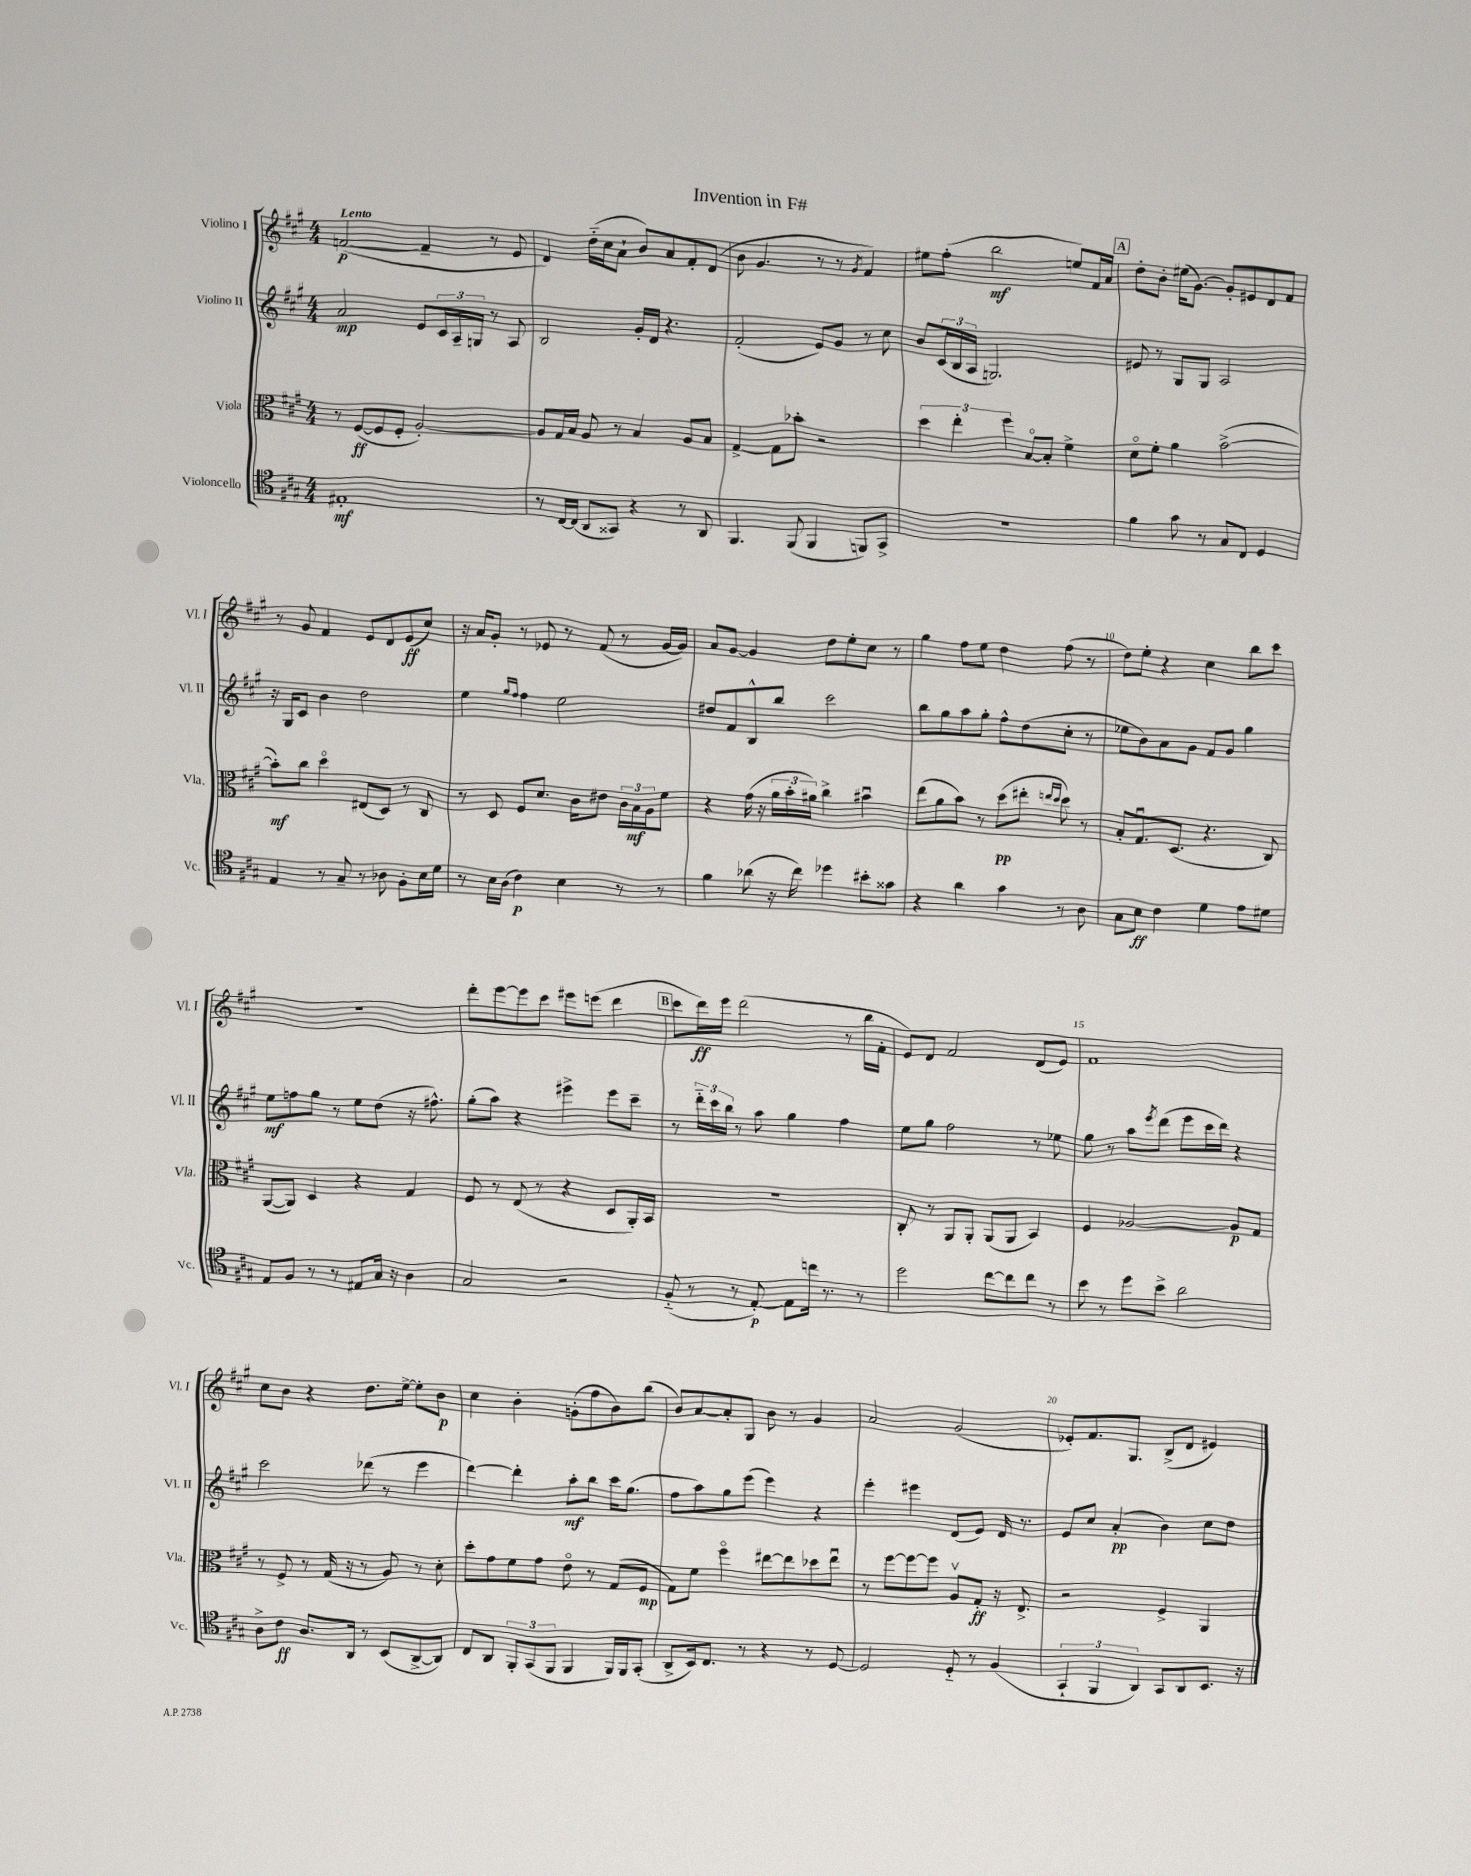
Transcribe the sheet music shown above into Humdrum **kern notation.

**kern	**dynam	**kern	**dynam	**kern	**dynam	**kern	**dynam
*part4	*part4	*part3	*part3	*part2	*part2	*part1	*part1
*staff4	*staff4	*staff3	*staff3	*staff2	*staff2	*staff1	*staff1
*I"Violoncello	*	*I"Viola	*	*I"Violino II	*	*I"Violino I	*
*I'Vc.	*	*I'Vla.	*	*I'Vl. II	*	*I'Vl. I	*
*clefC4	*	*clefC3	*	*clefG2	*	*clefG2	*
*k[f#c#g#]	*	*k[f#c#g#]	*	*k[f#c#g#]	*	*k[f#c#g#]	*
*M4/4	*	*M4/4	*	*M4/4	*	*M4/4	*
=1	=1	=1	=1	=1	=1	=1	=1
!	!	!	!	!	!	!LO:TX:a:B:t=Lento	!
1E#X'	mf	8r	.	2a/	mp	([2fn/	p
.	.	([8F#/L	ff	.	.	.	.
.	.	8F#/]	.	.	.	.	.
.	.	8F#'/J	.	.	.	.	.
.	.	[2A'/)	.	8e/L	.	4f~/]	.
.	.	.	.	24c#/L	.	.	.
.	.	.	.	24A~/	.	.	.
.	.	.	.	24Gn/JJ	.	.	.
.	.	.	.	8r	.	8r	.
.	.	.	.	8A/	.	8e/	.
=2	=2	=2	=2	=2	=2	=2	=2
8r	.	8A/L]	.	2B/	.	4d/)	.
[16C#/LL	.	16G#/L	.	.	.	.	.
(16C#/JJ]	.	16B/JJ	.	.	.	.	.
8AA/L	.	8A/	.	.	.	(16dd\LL	.
.	.	.	.	.	.	16cc#\J	.
8GG##X/J)	.	8r	.	.	.	8a`\J	.
4r	.	4B/	.	16g#'/LL	.	8b/L)	.
.	.	.	.	16d/JJ	.	.	.
.	.	.	.	4.r	.	8a/	.
8r	.	8A/L	.	.	.	8f#'/	.
8AA/	.	8B/J	.	.	.	(8d/J	.
=3	=3	=3	=3	=3	=3	=3	=3
4.FF#/	.	[4G#^/	.	(2f#'/	.	8b\	.
.	.	.	.	.	.	4.g#/	.
.	.	8G#\L]	.	.	.	.	.
(8FF#/	.	8b-X'\J	.	.	.	.	.
4FF#/	.	2r	.	8e/L)	.	8r	.
.	.	.	.	8g#/J	.	8r	.
.	.	.	.	.	.	8qg#/	.
8FFn/L)	.	.	.	8r	.	4f#/)	.
8GG#^/J	.	.	.	8cc#\	.	.	.
=4	=4	=4	=4	=4	=4	=4	=4
1r	.	6dd\	.	8b/L	.	8ee#X\L	.
.	.	.	.	(24c#/L	.	(8ff#'\J	.
.	.	6ee'\	.	24B/	.	.	.
.	.	.	.	24A/JJ	.	.	.
.	.	.	.	2.Gn/)	.	2bb\	mf
.	.	6ff#\	.	.	.	.	.
.	.	[8B/L	.	.	.	.	.
.	.	8B'/J]	.	.	.	.	.
.	.	4f#^\	.	.	.	8een/L)	.
.	.	.	.	.	.	16f#/L	.
.	.	.	.	.	.	16a/JJ	.
!!LO:REH:place=s1:t=A
=5	=5	=5	=5	=5	=5	=5	=5
4f#\	.	8d\L	.	8e#X/	.	8dd'\L	.
.	.	8f#'\J	.	8r	.	8b'\J	.
8g#\	.	4a\	.	8G#/L	.	(16ee#X\KL	.
.	.	.	.	.	.	[8.g#\J)	.
8r	.	.	.	8G#/J	.	.	.
8G#/L	.	([2b^\	.	2A/	.	8g#'/L]	.
8C#/J	.	.	.	.	.	8e#X/	.
4D/	.	.	.	.	.	8d/	.
.	.	.	.	.	.	8f#/J	.
!!LO:LB:g=z
=6	=6	=6	=6	=6	=6	=6	=6
4E/	.	8b'\L])	mf	16r	.	8r	.
.	.	.	.	16G#/KL	.	.	.
.	.	8cc#\J	.	8c#/J	.	8g#/	.
8r	.	4dd\	.	4b\	.	4f#/	.
8G#~/	.	.	.	.	.	.	.
8r	.	(8E#X/L	.	2dd\	.	8e/L	.
8A-X\	.	8D/J)	.	.	.	8d/	.
8F#'\L	.	8r	.	.	.	(8e/	ff
16B\L	.	8C#/	.	.	.	8cc#/J)	.
16d\JJ	.	.	.	.	.	.	.
=7	=7	=7	=7	=7	=7	=7	=7
8r	.	8r	.	4ee\	.	16r	.
.	.	.	.	.	.	16a/KL	.
16B\LL	.	8D/	.	.	.	8g#'/J	.
(16A\JJ	.	.	.	.	.	.	.
.	.	.	.	16qqgg#/LL	.	.	.
.	.	.	.	16qqff#/JJ	.	.	.
4c#\)	p	8F#/L	.	4ff#\	.	8r	.
.	.	8.d/J	.	.	.	8e-X/	.
4B\	.	.	.	2ee\	.	8r	.
.	.	16c#\KL	.	.	.	.	.
.	.	8e#X\J	.	.	.	(8f#/	.
8r	.	24c#\LL	.	.	.	8r	.
.	.	24B\	mf	.	.	.	.
.	.	24A\J	.	.	.	.	.
8r	.	8f#\J	.	.	.	[16g#/LL	.
.	.	.	.	.	.	16g#/JJ])	.
=8	=8	=8	=8	=8	=8	=8	=8
4f#\	.	4r	.	8dd#X/L	.	8a/L	.
.	.	.	.	8f#/	.	[8g#/J	.
(8a-X\	.	(16g#\	.	8B^^/	.	4g#/]	.
.	.	16r	.	.	.	.	.
16r	.	24a\LL	.	8bb/J	.	.	.
.	.	24b'\	.	.	.	.	.
16cc#\)	.	.	.	.	.	.	.
.	.	24a#X\JJ)	.	.	.	.	.
4dd-X\	.	4cc#^\	.	2ccc#\	.	8dd\L	.
.	.	.	.	.	.	8ee'\	.
8b#X'\L	.	4b#Xu\	.	.	.	8cc#\J	.
8g##X\J	.	.	.	.	.	8r	.
=9	=9	=9	=9	=9	=9	=9	=9
4r	.	(8ee\L	.	8bb\L	.	4gg#\	.
.	.	8a\	.	8gg#\	.	.	.
4a\	.	8b\J)	.	8aa\	.	8ff#\L	.
.	.	8r	.	8gg#'\J	.	8ee\J	.
4g#\	.	(8dd\L	pp	8ff#^^\L	.	4dd\	.
.	.	8ee#X'\J	.	(8dd\	.	.	.
.	.	16qqeen/LL	.	.	.	.	.
.	.	16qqdd/JJ	.	.	.	.	.
8r	.	8dd\)	.	8cc#'\J	.	(8ff#\	.
8A\	.	8r	.	8r	.	8r	.
=10	=10	=10	=10	=10	=10	=10	=10
8G#\L	.	8B'/L	.	8ee-X\L	.	8dd\L)	.
8B\J	ff	8.G#u/	.	8b\)	.	8ee'\J	.
4c#\	.	.	.	8a\	.	4r	.
.	.	(8.D/J	.	.	.	.	.
.	.	.	.	8g#\J	.	.	.
4d\	.	4.r	.	8f#/L	.	4cc#\	.
.	.	.	.	8g#/J	.	.	.
8e\L	.	.	.	4gg#\	.	8bb\L	.
8d#X\J	.	8C#/)	.	.	.	8ccc#\J	.
!!LO:LB:g=z
=11	=11	=11	=11	=11	=11	=11	=11
8E/L	.	([8AA/L	.	8ee\L	mf	1r	.
8F#/J	.	8AA/J])	.	8ffn\	.	.	.
8r	.	4D/	.	8gg#\J	.	.	.
8r	.	.	.	8r	.	.	.
8E#X/L	.	4r	.	8ee\L	.	.	.
16G#/Jk	.	.	.	(8dd\J	.	.	.
16r	.	.	.	.	.	.	.
4A\	.	4G#/	.	16r	.	.	.
.	.	.	.	8.ff#X^^\)	.	.	.
=12	=12	=12	=12	=12	=12	=12	=12
2G#/	.	8F#/	.	(8gg#'\L	.	8ddd'\L	.
.	.	8r	.	8aa\J)	.	[8eee\	.
.	.	(8E/	.	4r	.	8eee\]	.
.	.	8r	.	.	.	8ccc#\J	.
2r	.	4r	.	4eee#X^\	.	8eee#X\L	.
.	.	.	.	.	.	(8eeen\J	.
.	.	8D/L	.	8eee#\L	.	4ddd\	.
.	.	16AA'/L)	.	8ccc#~\J	.	.	.
.	.	16BB/JJ	.	.	.	.	.
!!LO:REH:place=s1:t=B
=13	=13	=13	=13	=13	=13	=13	=13
(8F#/	.	1r	.	8r	.	8ccc#\L	.
8r	.	.	.	24ddd\LL	.	16ddd\L)	ff
.	.	.	.	24ccc#\	.	.	.
.	.	.	.	.	.	16eee\JJ	.
.	.	.	.	24bb\JJ	.	.	.
8r	.	.	.	8r	.	(2ddd\	.
[8E'/)	p	.	.	8aa\	.	.	.
8E\L]	.	.	.	4gg#\	.	.	.
16ccn\Jk	.	.	.	.	.	.	.
8.r	.	.	.	.	.	.	.
.	.	.	.	4ff#\	.	8r	.
8r	.	.	.	.	.	16bb\LL	.
.	.	.	.	.	.	16f#'\JJ	.
=14	=14	=14	=14	=14	=14	=14	=14
2dd\	.	8C#'/	.	8ee\L	.	8e/L)	.
.	.	8r	.	8gg#\J	.	8d/J	.
.	.	8AA/L	.	2ff#\	.	2f#/	.
.	.	8AA'/J	.	.	.	.	.
[8cc#\L	.	(8AA/L	.	.	.	.	.
8cc#\]	.	8AA/J	.	.	.	.	.
8cc#\J	.	4BB/)	.	8r	.	(8d/L	.
8r	.	.	.	8ee-X\	.	8e/J)	.
=15	=15	=15	=15	=15	=15	=15	=15
8b\	.	4F#/	.	8gg#\	.	1f#	.
8r	.	.	.	8r	.	.	.
8dd\L	.	[2A-X/	.	8aa\L	.	.	.
.	.	.	.	8qeee/	.	.	.
8b^\J	.	.	.	(8ddd\J	.	.	.
2a\	.	.	.	8eee\L	.	.	.
.	.	.	.	16ccc#\L	.	.	.
.	.	.	.	16ddd\JJ)	.	.	.
.	.	8A-/L]	p	4r	.	.	.
.	.	8G#/J	.	.	.	.	.
!!LO:LB:g=z
=16	=16	=16	=16	=16	=16	=16	=16
8A^\L	.	8r	.	2ccc#\	.	8cc#\L	.
8c#\J	ff	8F#^/	.	.	.	8b\J	.
8.A/L	.	8r	.	.	.	4r	.
.	.	(16G#/	.	.	.	.	.
16AA/Jk	.	16r	.	.	.	.	.
8r	.	8r	.	(8ddd-X\	.	8.dd\L	.
(8BB/L	.	8A/)	.	8r	.	.	.
.	.	.	.	.	.	[16ee^\Jk	.
[8AA^/	.	8r	.	4eee\	.	8ee'\L]	.
8AA/J])	.	8d'\	.	.	.	8b\J	p
=17	=17	=17	=17	=17	=17	=17	=17
8C#/L	.	8dd'\L	.	[4ddd\)	.	4cc#\	.
8AA/J	.	8g#\	.	.	.	.	.
12FF#'/L	.	8f#\	.	4ddd'\]	.	4b'\	.
(12GG#/	.	.	.	.	.	.	.
.	.	8g#\J	.	.	.	.	.
12FF#/J	.	.	.	.	.	.	.
4FF#/	.	8e\	.	8aa'\L	mf	(8gn'\L	.
.	.	8r	.	8bb\J	.	8ff#\	.
16FF#/LL)	.	(8G#/L	.	16ccc#\KL	.	8b\)	.
16FF#/J	.	.	.	(8.gg#\J	.	.	.
(8GG#'/J	.	8F#/J	mp	.	.	(8bb\J	.
=18	=18	=18	=18	=18	=18	=18	=18
8AA^/L	.	8G#\L)	.	8ff#\L	.	8b/L)	.
16BB/k)	.	8f#\J	.	8aa\)	.	[8a/	.
8.C#/J	.	.	.	.	.	.	.
.	.	4ff#\	.	8gg#\	.	8a'/]	.
8r	.	.	.	(8eee\J	.	8G#/J	.
4r	.	[8ee#X\L	.	4eee\)	.	8b\	.
.	.	8ee#\]	.	.	.	8r	.
8r	.	8dd-X\	.	4r	.	4g#/	.
[8D/	.	8ee#u\J	.	.	.	.	.
=19	=19	=19	=19	=19	=19	=19	=19
2D/]	.	8r	.	4eee'\	.	2a/	.
.	.	[8ff#\L	.	.	.	.	.
.	.	8ff#\_	.	4eee#X\	.	.	.
.	.	8ff#\J]	.	.	.	.	.
8D/	.	8Av/L	.	(8d/L	.	(2g#/	.
8r	.	8G#'/J	ff	8e/J)	.	.	.
(4F#/	.	16r	.	16d/	.	.	.
.	.	8.E^/	.	8.r	.	.	.
=20	=20	=20	=20	=20	=20	=20	=20
6GG#`/	.	2r	.	8e/L	.	8e-X'/L)	.
.	.	.	.	8cc#/J	.	8.f#/	.
6FF#/	.	.	.	.	.	.	.
.	.	.	.	(4a'/	pp	.	.
.	.	.	.	.	.	8.G#/J	.
6AA/)	.	.	.	.	.	.	.
8GG#/L	.	4F#^/	.	4b\)	.	(8B^/L	.
8AA/	.	.	.	.	.	8d/J	.
8.BB/J	.	4AA/	.	8cc#\L	.	4e#X/)	.
.	.	.	.	8dd\J	.	.	.
16r	.	.	.	.	.	.	.
==	==	==	==	==	==	==	==
*-	*-	*-	*-	*-	*-	*-	*-
